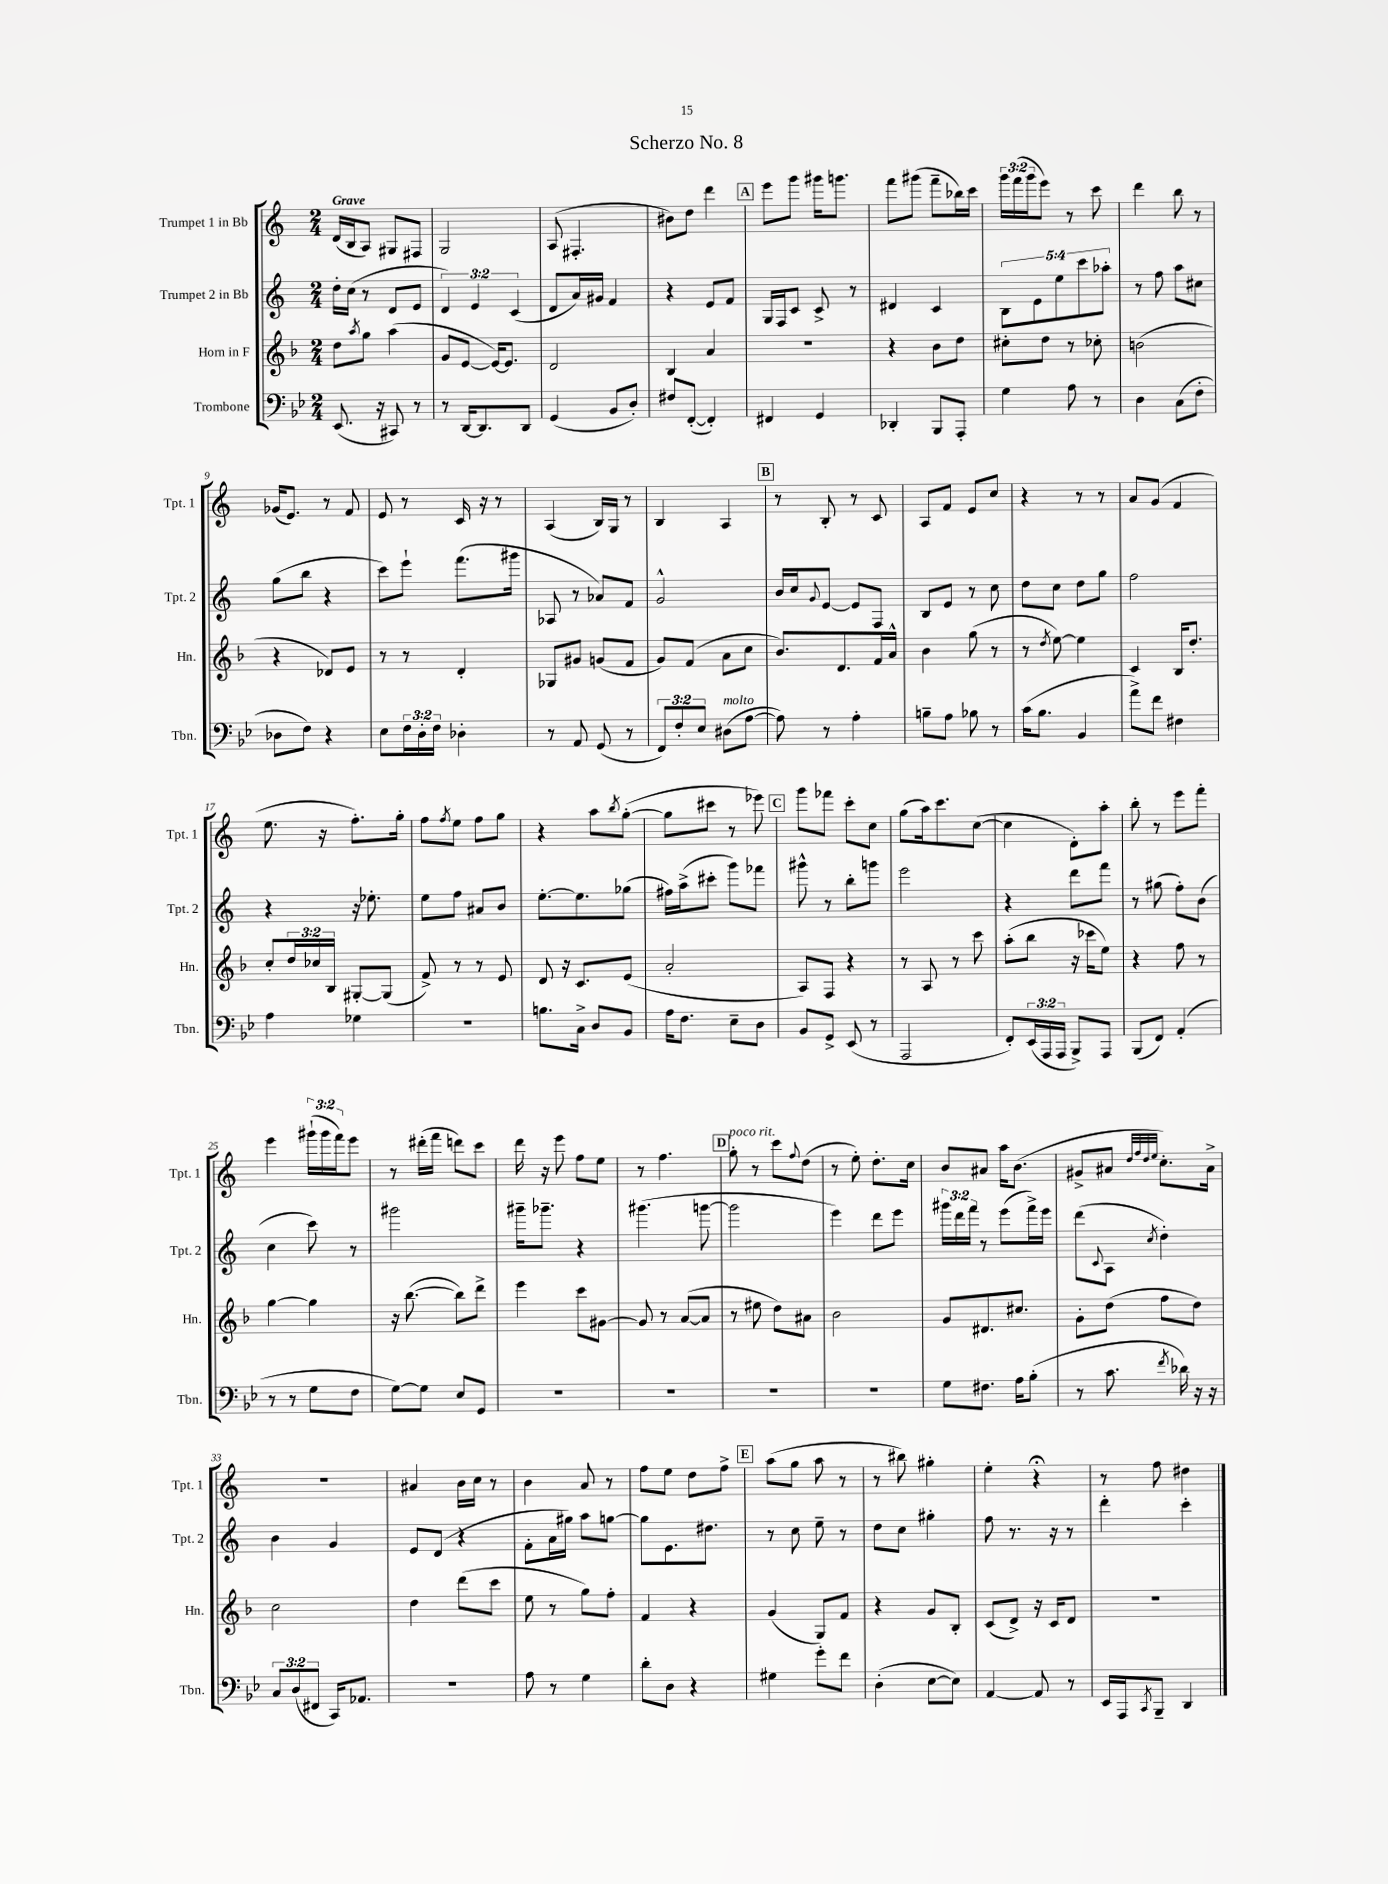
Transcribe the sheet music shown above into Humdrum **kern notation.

**kern	**kern	**kern	**kern
*staff4	*staff3	*staff2	*staff1
*clefF4	*clefG2	*clefG2	*clefG2
*k[b-e-]	*k[b-]	*k[]	*k[]
*M2/4	*M2/4	*M2/4	*M2/4
(8.EE-	8dd	16dd'	(16d
.	.	(16cc	16B
.	8qaa	.	.
.	8gg	8r	8A)
16r	.	.	.
8CC#)	(4aa	8d	8G#
8r	.	8e	8F#
=	=	=	=
8r	8g	6d)	2G
[16DD	[8e	.	.
.	.	6e	.
8.DD]	.	.	.
.	16e_)	.	.
.	8.e]	.	.
.	.	(6c	.
8DD	.	.	.
=	=	=	=
(4GG	2d	8d	(8A
.	.	16a)	4.F#'
.	.	16g#	.
8BB-	.	4f	.
8D')	.	.	.
=	=	=	=
8F#	4B-	4r	8b#)
([8FF'	.	.	8dd
4FF'])	4a	8e	4ddd
.	.	8f	.
=	=	=	=
4FF#	2r	16G	8eee
.	.	16F	.
.	.	8c	8ggg
4GG	.	8c^	16ggg#
.	.	.	8.ggg
.	.	8r	.
=	=	=	=
4DD-'	4r	4d#	8fff
.	.	.	(8ggg#
8BBB-	8b-	4c	8fff~
8AAA'	8dd	.	16bb-)
.	.	.	16ccc
=	=	=	=
4G	8cc#'	10B	24ggg
.	.	.	(24fff
.	.	.	24ggg
.	.	10e	.
.	8dd	.	8eee)
.	.	10ee	.
8A	8r	.	8r
.	.	10ccc	.
8r	8cc-'	.	8ccc
.	.	10aa-'	.
=	=	=	=
4D	(2b	8r	4ddd
.	.	8ff	.
(8C	.	8aa	8bb
8F'	.	8cc#	8r
=	=	=	=
8D-	4r	(8gg	(16g-
.	.	.	8.e)
8F)	.	8bb	.
4r	8d-)	4r	8r
.	8e	.	8f
=	=	=	=
8E-	8r	8ccc)	8e
24F	8r	8eee`	8r
24D'	.	.	.
24F	.	.	.
4D-'	4d'	(8.fff	16c
.	.	.	16r
.	.	.	8r
.	.	16ggg#	.
=	=	=	=
8r	8G-	8A-	(4A
8AA	8g#	8r	.
(8GG	(8g	8a-)	16B)
.	.	.	16G
8r	8f	8f	8r
=	=	=	=
12FF)	8g)	2g^^	4B
12F'	.	.	.
.	(8f	.	.
12E-	.	.	.
(8D#	8a	.	4A
[8A	8cc	.	.
=	=	=	=
8A])	8.b-)	16b	8r
.	.	16cc	.
.	.	8qqg	.
8r	.	[8e	8B'
.	8.d	.	.
4A'	.	8e]	8r
.	16f	8F	8c
.	16a^^	.	.
=	=	=	=
8B~	4b-	8B	8A
8A	.	8e	8f
8B-	(8gg	8r	8e
8r	8r	8cc	8cc
=	=	=	=
(16c	8r	8dd	4r
8.B-	.	.	.
.	8qdd	.	.
.	[8ee)	8cc	.
4BB-	4ee]	8dd	8r
.	.	8gg	8r
=	=	=	=
8a^)	4c	2ff	8a
8f	.	.	(8g
4F#	16B-	.	4f
.	8.dd'	.	.
=	=	=	=
4A	8cc'	4r	8.ee
.	24dd	.	.
.	24cc-	.	.
.	.	.	16r
.	24B-	.	.
4G-	[8G#'	16r	8.ff')
.	.	8.ee-'	.
.	(8G#]	.	.
.	.	.	16gg'
=	=	=	=
2r	8f^)	8ee	8ff
.	.	.	8qff
.	8r	8ff	8ee
.	8r	8a#	8ff
.	8e	8b	8gg
=	=	=	=
8.B	8d	[8.ee'	4r
.	16r	.	.
16C^	8.c	8.ee]	.
8D	.	.	8aa
.	.	.	8qbb
8BB-	(8e	(8gg-	([8gg'
=	=	=	=
16A	2a'	16ff#)	8gg]
8.F	.	(16aa^	.
.	.	8ccc#'	8ccc#
8E-~	.	8ggg)	8r
8D	.	8fff-	8eee-)
=	=	=	=
8BB-	8A)	8ggg#^^	8ggg
8GG^	8F	8r	8fff-
(8EE-	4r	8bb'	8ccc'
8r	.	8ggg	8cc
=	=	=	=
2AAA	8r	2eee	(8gg
.	8A	.	16aa)
.	.	.	8.ccc
.	8r	.	.
.	8ccc	.	([8cc
=	=	=	=
8FF')	(8aa'	4r	4cc]
(24EE-	8bb-	.	.
24AAA	.	.	.
24AAA	.	.	.
8BBB-^)	16r	8ddd	8d')
.	16ccc-	.	.
8AAA	8ee)	8fff	8aa'
=	=	=	=
(8BBB-	4r	8r	8bb'
8FF)	.	(8gg#	8r
(4AA'	8ff	8ff')	8eee
.	8r	(8b	8fff'
=	=	=	=
8r	[4gg	4cc	4eee
8r	.	.	.
8G	4gg]	8ccc)	(24ggg#`
.	.	.	24ggg#
.	.	.	24fff)
8F	.	8r	8eee
=	=	=	=
[8G)	16r	2ggg#	8r
.	([8.bb-	.	.
8G]	.	.	(16ddd#'
.	.	.	16fff
8E-	8bb-])	.	8ddd)
8GG	8ddd^	.	8ccc
=	=	=	=
2r	4eee	16ggg#~	16ddd
.	.	8.ggg-~	16r
.	.	.	8eee
.	8ccc	4r	8ff
.	[8g#	.	8ee
=	=	=	=
2r	8g#]	(4.ggg#	8r
.	8r	.	4.ff
.	([8a	.	.
.	8a]	[8ggg	.
=	=	=	=
2r	8r	2ggg]	8gg'
.	8ee#	.	8r
.	8dd)	.	8ccc
.	.	.	8qqff
.	8a#	.	(8dd
=	=	=	=
2r	2b-	4eee)	8r
.	.	.	8ee')
.	.	8ddd	8.dd'
.	.	8eee	.
.	.	.	16cc
=	=	=	=
8G	8g	24ggg#	8b
.	.	24ddd	.
.	.	24fff	.
8.F#	8.d#	8r	8a#
.	.	(8eee	16aa
16A	8.cc#	.	(8.b
(8B-'	.	16fff^)	.
.	.	16eee	.
=	=	=	=
8r	8g'	(8ddd	8g#^
.	.	8qqc	.
8.c	(8dd	8A	8a#
.	.	.	32qqdd
.	.	.	32qqff
.	.	.	32qqdd
.	.	8qcc	32qqee
.	8ff	4dd')	8.cc')
8qf	.	.	.
16d-)	.	.	.
16r	8dd)	.	.
16r	.	.	16a#^
=	=	=	=
12C	2cc	4b	2r
(12D	.	.	.
12FF#	.	.	.
16CC)	.	4g	.
8.AA-	.	.	.
=	=	=	=
2r	4dd	8e	4a#
.	.	(8d	.
.	(8ddd	4r	16b
.	.	.	16cc
.	8ccc	.	8r
=	=	=	=
8A	8ee	8f'	4b
8r	8r	16a	.
.	.	16gg#)	.
4G	8gg)	8aa	8a
.	8ff'	[8gg	8r
=	=	=	=
8d'	4f	8gg]	8ff
8D	.	8.e	8ee
4r	4r	.	8dd
.	.	8.dd#	.
.	.	.	8ff^
=	=	=	=
4G#	(4g	8r	(8aa
.	.	8cc	8gg
8g'	8G)	8ee~	8aa
8f	8f	8r	8r
=	=	=	=
(4D'	4r	8dd	8r
.	.	8cc	8bb#)
[8E-	8g	4gg#'	4gg#'
8E-])	8B-'	.	.
=	=	=	=
[4AA	(8c	8ff	4ee'
.	8d^)	8.r	.
8AA]	16r	.	4r;
.	16c	16r	.
8r	8d	8r	.
=	=	=	=
16EE-	2r	4ddd'	8r
16AAA	.	.	.
8qCC	.	.	.
8BBB-~	.	.	8ff
4DD	.	4ccc'	4dd#
==	==	==	==
*-	*-	*-	*-
